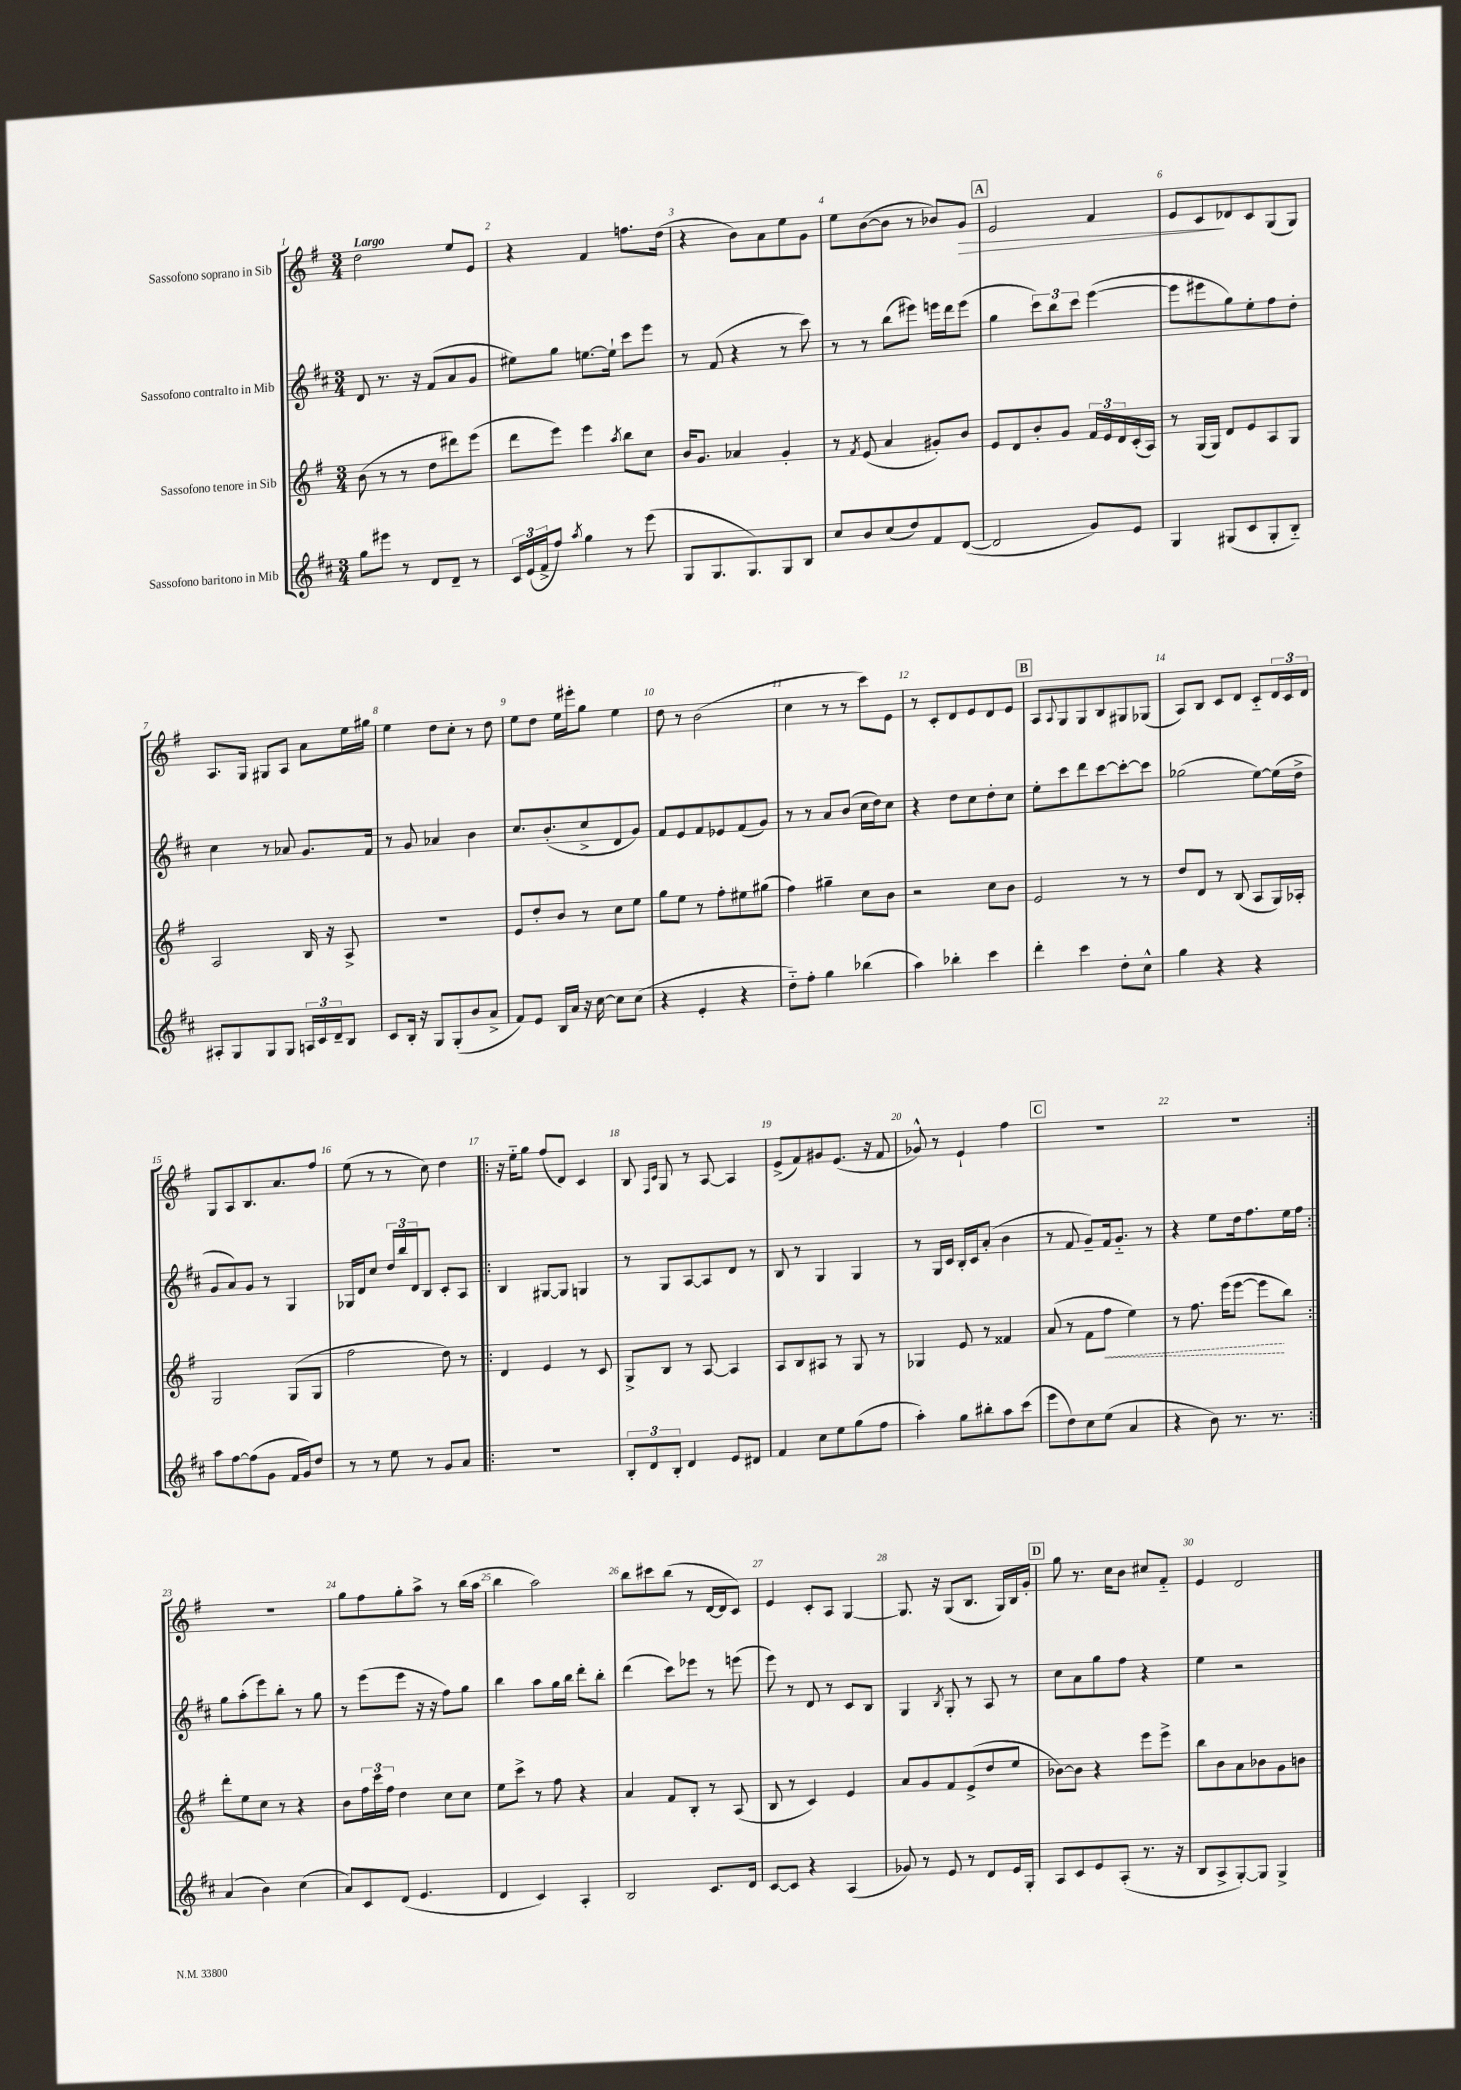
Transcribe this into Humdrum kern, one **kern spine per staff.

**kern	**kern	**kern	**kern
*staff4	*staff3	*staff2	*staff1
*clefG2	*clefG2	*clefG2	*clefG2
*k[f#c#]	*k[f#]	*k[f#c#]	*k[f#]
*M3/4	*M3/4	*M3/4	*M3/4
8gg	(8b	8d	2dd
8eee#	8r	8.r	.
8r	8r	.	.
.	.	16r	.
8d	8dd	(8f#	.
8d~	8ddd#)	8a	8ee
8r	(8eee	8g	8e
=	=	=	=
24c#	8ddd	8ee#)	4r
(24e	.	.	.
24f#^	.	.	.
8ff#)	8eee)	8gg	.
8qaa	.	.	.
4gg	4eee	[8.ee	4f#
.	.	16ee`]	.
.	8qaa	.	.
8r	8bb	8ccc#	8.ff
(8eee	8cc	8eee	.
.	.	.	(16dd
=	=	=	=
8G	16b	8r	4r
.	8.g	.	.
8.G	.	(8f#	.
.	4a-	4r	8b)
8.G)	.	.	.
.	.	.	8a
8G	4g'	8r	8ee
8B	.	8ccc#)	8g
=	=	=	=
8cc#	8r	8r	8ee
.	8qf#	.	.
8b	(8e	8r	([8b
(8cc#	4a	(8bb	8b]
8dd)	.	8eee#)	8r
8f#	8g#')	16eee	8b-)
.	.	16ddd	.
([8d	8b	(8eee	8g
=	=	=	=
2d]	8e	4gg	2e
.	8d	.	.
.	8b'	12ccc#)	.
.	.	12bb	.
.	8g	.	.
.	.	12ccc#	.
8g)	24f#	([4eee	4f#
.	24e	.	.
.	24d	.	.
8e	(16c'	.	.
.	16A)	.	.
=	=	=	=
4G	8r	8eee]	8e
.	(16G	8eee#	8c
.	16G)	.	.
(8G#	8d	8gg)	8d-
8c#	8e	8ee'	8c
8G#'	8A	8ff#	(8G
8B'~)	8G	8dd'	8G)
=	=	=	=
8A#'	2A	4cc#	8.A
8G	.	.	.
.	.	.	16G
8G	.	8r	8G#
8G	.	8a-	8A
24A	16B	8.g	8a
24c#	.	.	.
.	16r	.	.
24d~	.	.	.
8B	8A^	.	16ee
.	.	16f#	16gg#
=	=	=	=
8c#	2.r	8r	4ee
16B'	.	8g	.
16r	.	.	.
8G	.	4a-	8dd
(8G'	.	.	8cc'
8b	.	4b	8r
8a^	.	.	8dd
=	=	=	=
8f#)	8e	8.cc#	8ee
8e	8dd'	.	8dd
.	.	(8.b'	.
16B	8b	.	16ee
16a	.	.	16eee#'
16r	8r	8cc#^	8gg
[16cc#	.	.	.
8cc#]	8cc	8d	4ee
(8cc#	8ee	8g)	.
=	=	=	=
4r	8gg	8f#	8dd
.	8ee	8e	8r
4e'	8r	8f#	(2b
.	8ff#'	8e-	.
4r	8ee#	(8f#	.
.	(8gg#	8g)	.
=	=	=	=
8dd'~)	4ff#)	8r	4cc
8ff#'	.	8r	.
4gg	4gg#~	8a	8r
.	.	(8b	8r
(4bb-	8cc	16cc#	8ccc)
.	.	16dd)	.
.	8b	8cc#	8e
=	=	=	=
4aa)	2r	4r	8r
.	.	.	8c'
4bb-'	.	8dd	8d
.	.	8cc#	8e
4ccc#	8cc	8dd'	8d
.	8b	8cc#	8e
=	=	=	=
4ddd'	2e	8ee'	8A
.	.	.	8qqA
.	.	8ccc#	8G
4ccc#	.	8ddd	8G
.	.	[8ccc#	8B
8dd'	8r	8ccc#'_	8G#
8cc#^^	8r	8ccc#]	(8G-
=	=	=	=
4gg	8dd	(2gg-	8A)
.	8d	.	8B
4r	8r	.	8c
.	(8B	.	8d
4r	8A	[8ee)	8c'~
.	16G)	(16ee]	24d
.	.	.	24c
.	16A-'	16dd^	.
.	.	.	24d
=	=	=	=
8aa	2G	8g	8G
[8ff#	.	8a)	8A
(8ff#]	.	8g	8.B
8g	.	8r	.
.	.	.	8.a
16f#	(8G	4G	.
16g)	.	.	.
8dd	8G	.	8ff#
=	=	=	=
8r	2ff#	16G-	(8ee
.	.	16d	.
8r	.	8cc#	8r
8ee	.	24dd	8r
.	.	24bb	.
.	.	24d	.
8r	.	8B	8cc)
8g	8dd)	8c#'	4dd
8a	8r	8A	.
=!|:	=!|:	=!|:	=!|:
2.r	4d	4B	16r
.	.	.	16ee'~
.	.	.	8gg
.	4e	[8G#	(8ff#
.	.	8G#]	8d)
.	8r	4G	4c
.	8c	.	.
=	=	=	=
12B'	8G^	8r	8B
12d	.	.	.
.	.	.	16qqF#
.	.	.	16qqc
.	8B	8G	8G
12B'	.	.	.
4d	8r	[8A	8r
.	[8A	8A]	[8A
8e	4A]	8d	4A]
8d#	.	8r	.
=	=	=	=
4f#	8A	8B	(8e^
.	8B	8r	8f#)
8cc#	8A#	4G	8g#
8ee	8r	.	(8.e
(8gg	8G	4G	.
.	.	.	16r
8ff#	8r	.	8f#
=	=	=	=
4aa')	4G-	8r	8g-^^)
.	.	16G	8r
.	.	16c#	.
8gg	8e	16B'	4e`
.	.	16c#	.
8bb#'	8r	(8a'	.
8aa	4f##	4b	4ff#
(8ccc#	.	.	.
=	=	=	=
8eee	(8a	8r	2.r
8dd)	8r	8f#	.
8cc#	8f#	8g~)	.
(8ee	8ff#	16f#	.
.	.	8.g'~	.
4a	4ee)	.	.
.	.	8r	.
=	=	=	=
4r	8r	4r	2.r
.	8.ff#	.	.
8b)	.	8ee	.
.	(16eee	.	.
8.r	[8eee	16dd	.
.	.	8.ff#	.
.	8eee]	.	.
8.r	.	.	.
.	8bb)	16ee	.
.	.	16ff#	.
=:|!	=:|!	=:|!	=:|!
(4a	8ddd'	8gg	2.r
.	8ee	(8aa'	.
4b)	8cc	8eee)	.
.	8r	8bb'	.
(4cc#	4r	8r	.
.	.	8gg	.
=	=	=	=
8a)	8b	8r	8gg
8c#	24ff#	(8eee	8ff#
.	24ccc	.	.
.	24ff#	.	.
(8d	4dd	8eee	8gg'
4.e	.	16r	8aa^
.	.	16r	.
.	8cc	8ff#)	8r
.	8cc	8gg	(16bb
.	.	.	16aa
=	=	=	=
4d	8ee	4bb	4bb
.	8ccc^	.	.
4c#)	8r	8aa	2aa)
.	8ff#	16gg	.
.	.	16bb	.
4A'	4r	8ddd'	.
.	.	8bb'	.
=	=	=	=
2B	4a	(4ddd	8bb
.	.	.	8ccc#
.	8f#	8ccc#)	(8bb
.	8B'	8eee-	8r
8.c#	8r	8r	[16d
.	.	.	16d]
.	(8A	(8eee	8c)
16d	.	.	.
=	=	=	=
[8c#	8B	8eee)	4e
8c#]	8r	8r	.
4r	4c)	8d	8c'
.	.	8r	8A
(4A	4e	8c#	[4G
.	.	8B	.
=	=	=	=
8g-)	8a	4G	8.G]
8r	8g	.	.
.	.	.	16r
.	.	8qB	.
8e	8f#	8G'	(8G
8r	(8e^	8r	8.B
8d	8dd	8A	.
.	.	.	16G)
16e	8ee	8r	16B
16G'	.	.	16g'
=	=	=	=
8A	[8b-)	8cc#	8gg
8c#	8b-]	8a	8.r
8e	4r	8gg	.
.	.	.	16cc
(8A'	.	8ff#	8b
8.r	8eee	4r	8cc#
.	8eee^	.	8f#'~
16r	.	.	.
=	=	=	=
8B	8bb	4ee	4e
8A^	8b	.	.
[8G')	8a	2r	2d
8G]	8b-	.	.
4G^	8g	.	.
.	8b	.	.
==	==	==	==
*-	*-	*-	*-
